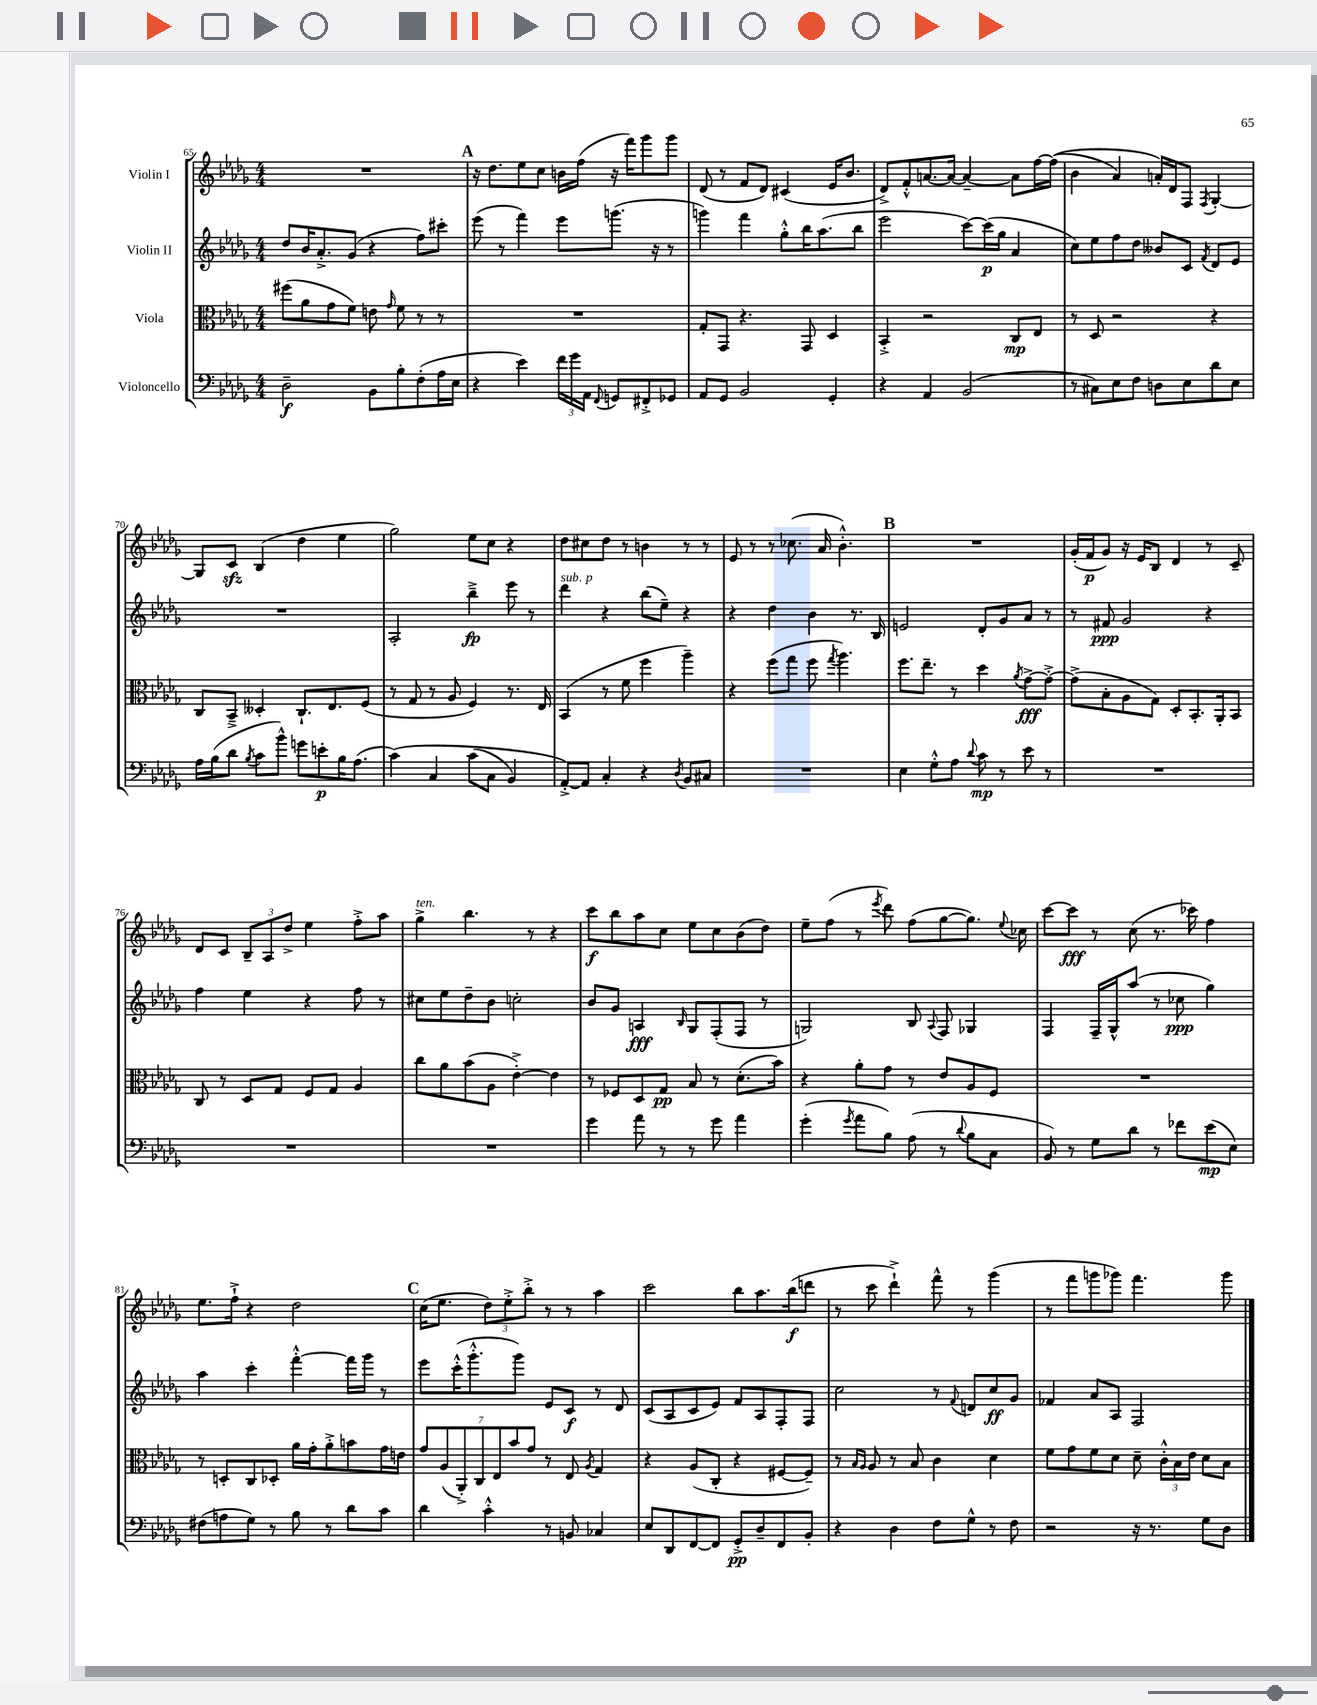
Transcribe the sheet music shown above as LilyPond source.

<<
\new StaffGroup <<
\new Staff = "s0" \with { instrumentName = "Violin I" } {
    \clef treble \key des \major \numericTimeSignature \time 4/4
    \autoBeamOff R1 |
    \mark \markup { \bold "A" } r16 des''8.[ ees''8 c''8] b'16[ f''16]( r16 f'''16[) ges'''8 ges'''8] |
    des'8( r8 f'8[ des'8]) cis'4( ees'16[ bes'8.] |
    des'8[->) f'8-.-^ a'8.~ a'16]~ a'4~-- a'8[ f''16~ f''16](\( |
    bes'4 aes'4) a'16[-.\) des'16 f8] \acciaccatura { f8 } ges4~-. |
    ges8[ c'8]\sfz bes4( des''4 ees''4 |
    ges''2) ees''8[ c''8] r4 |
    des''8[ cis''8 des''8] r8 b'4 r8 r8 |
    ees'8 r8 r8 ces''8.( aes'16 bes'4.-.-^) |
    \mark \markup { \bold "B" } R1 |
    ges'16[-.( f'16\p ges'8]) r16 ees'16[ bes8] des'4 r8 c'8-- |
    des'8[ c'8] \tuplet 3/2 { bes8[-- aes8 des''8]-> } ees''4 f''8[-.-> aes''8] |
    ges''4->^\markup { \italic "ten." } bes''4. r8 r4 |
    c'''8[\f bes''8 aes''8 c''8] ees''8[ c''8 bes'8( des''8]) |
    ees''8[-- f''8]( r8 \acciaccatura { ees'''8 } des'''8) f''8[( ges''8~ ges''8.]) \appoggiatura { ees''8 } ces''16 |
    c'''8[~ c'''8]\fff r8 c''8( r8. ces'''16) f''4 |
    ees''8.[ f''16]-!-> r4 des''2 |
    \mark \markup { \bold "C" } c''16[( ees''8.] \tuplet 3/2 { des''8[) ees''8-.-> bes''8]-.-> } r8 r8 aes''4 |
    c'''2 bes''8[ aes''8. bes''16\f( d'''8] |
    r8 c'''8 des'''4-!->) f'''8-^ r8 ges'''4( |
    r8 f'''8[ g'''8 ges'''8]) f'''4. ges'''8 \bar "|." |
}
\new Staff = "s1" \with { instrumentName = "Violin II" } {
    \clef treble \key des \major \numericTimeSignature \time 4/4
    \autoBeamOff des''8[ bes'16 aes'8.-.-> ges'8]( r4 f''8[) cis'''8]-. |
    \mark \markup { \bold "A" } ees'''8( r8 f'''4) ees'''8[ g'''8.]( r16 r8 |
    g'''4) f'''4 ges''8[-.-^ bes''16 aes''8.( bes''8] |
    ees'''2 c'''8[~) c'''16\p( ges''16] aes'4 |
    c''8[) ees''8 f''8 des''8] beses'8[ c'8] \acciaccatura { f'8 } des'8[ ees'8] |
    R1 |
    aes2-. bes''4--->\fp ees'''8 r8 |
    des'''4^\markup { \italic "sub. p" } r4 bes''8[( ees''8]--) r4 |
    r4 des''4 bes'4 r8. bes16 |
    \mark \markup { \bold "B" } e'2 des'8[-. ges'8 aes'8] r8 |
    r8 fis'8\ppp ges'2 r4 |
    f''4 ees''4 r4 f''8 r8 |
    cis''8[ ees''8 des''8-- bes'8] c''2-. |
    bes'8[ ges'8] a4\fff \grace { bes16 } ges8[ f8-.( f8] r8 |
    g2) bes8 \appoggiatura { aes8 } f8 ges4 |
    f4 f16[-- ges16-^ aes''8]( r8 ces''8\ppp ges''4) |
    aes''4 c'''4-. f'''4~-.-^ f'''16[ ges'''16] r8 |
    \mark \markup { \bold "C" } ees'''8[ c'''16-.-^( ges'''8.-.-^ ges'''8]) ees'8[ c'8]\f r8 des'8 |
    c'8[( aes8 c'8 ees'8]) f'8[ aes8 f8-. f8] |
    c''2 r8 \appoggiatura { f'8 } d'8[ c''8\ff ges'8] |
    fes'4 aes'8[ aes8] f2 \bar "|." |
}
\new Staff = "s2" \with { instrumentName = "Viola" } {
    \clef alto \key des \major \numericTimeSignature \time 4/4
    \autoBeamOff fis''8[( aes'8 ges'8 f'8]) e'8 \grace { ges'16 } f'8 r8 r8 |
    \mark \markup { \bold "A" } R1 |
    ges8[-. ges,8] r4. ges,8 des4 |
    bes,4-.-> r2 c8[\mp ees8] |
    r8 des8 r2 r4 |
    c8[ bes,8]---> deses4-. c8.[-! ees8. f8]( |
    r8 ges8 r8 aes8 f4) r8. ees16 |
    bes,4( r8 f'8 f''4 aes''4--) |
    r4 f''8[( ges''8] f''8 \acciaccatura { ges''8 } aes''4.) |
    \mark \markup { \bold "B" } f''8.[ ees''8.]-- r8 des''4 \acciaccatura { aes'8 } ges'8[~->\fff ges'8]~-.-> |
    ges'8[->( bes8-. aes8 ges8]) des8[-. bes,8.-. aes,16-. bes,8] |
    c8 r8 des8[ ges8] f8[ ges8] aes4 |
    c''8[ aes'8 bes'8( aes8] ees'4~-.->) ees'4 |
    r8 fes8[ des8 ges8]\pp bes8 r8 des'8.[-.( bes'16]) |
    r4 aes'8[-. ges'8] r8 ees'8[ aes8 f8] |
    R1 |
    r8 d8[-. c8 des8]-. aes'16[ ges'16-. aes'8-.-> b'8 ges'16 e'16] |
    \mark \markup { \bold "C" } \tuplet 7/4 { ges'8[ aes8( aes,8-.->) c8 ees8 bes'8 ges'8] } r8 ees8 \acciaccatura { aes8 } ges4 |
    r4 aes8[( c8]-. r4 fis8[~ fis8]--) |
    r8 \grace { bes16[ aes16] } aes8 r8 bes8 c'4 des'4 |
    f'8[ ges'8 f'8 des'8] des'8-- \tuplet 3/2 { c'16[-.-^ bes16 ees'16] } des'8[ bes8] \bar "|." |
}
\new Staff = "s3" \with { instrumentName = "Violoncello" } {
    \clef bass \key des \major \numericTimeSignature \time 4/4
    \autoBeamOff des2--\f bes,8[ bes8-. f8-.( aes16 ees16] |
    \mark \markup { \bold "A" } r4 ees'4) \tuplet 3/2 { f'16[ ges'16 aes,16] } \appoggiatura { f,8 } g,8[ fis,8-.-> ges,8] |
    aes,8[ ges,8] bes,2 ges,4-. |
    r4 aes,4 bes,2( |
    r8 cis8[) ees8 f8] d8[ ees8 des'8 ees8] |
    aes16[ bes16( des'8] \acciaccatura { bes8 } c'8[ bes'8]-^) g'8[ e'8-.\p bes16 aes8.]( |
    c'4)\( c4 c'8[( c8] bes,4) |
    aes,8[~-.->\) aes,8] c4-. r4 \acciaccatura { des8 } bes,8[ cis8] |
    R1 |
    \mark \markup { \bold "B" } ees4 ges8[-.-^ aes8] \appoggiatura { des'8 } c'8\mp r8 ees'8 r8 |
    R1 |
    R1 |
    R1 |
    ges'4 aes'8 r8 r8 ges'8 aes'4 |
    ges'4-.( \acciaccatura { ges'8 } aes'8[ bes8]) aes8( r8 \appoggiatura { des'8 } bes8[ c8] |
    bes,8) r8 ges8[ des'8] r8 fes'8[ ees'8\mp( ees8]) |
    fis8[( a8 ges8]) r8 bes8 r8 des'8[ c'8] |
    \mark \markup { \bold "C" } des'4 c'4-.-^ r8 b,8 ces4 |
    ees8[ des,8 f,8~ f,8] ges,8[-.->\pp des8-- f,8 bes,8]-. |
    r4 des4 f8[ ges8]-^ r8 f8 |
    r2 r16 r8. ges8[ des8] \bar "|." |
}
>>
>>
\layout { \context { \Score currentBarNumber = #65 } }
